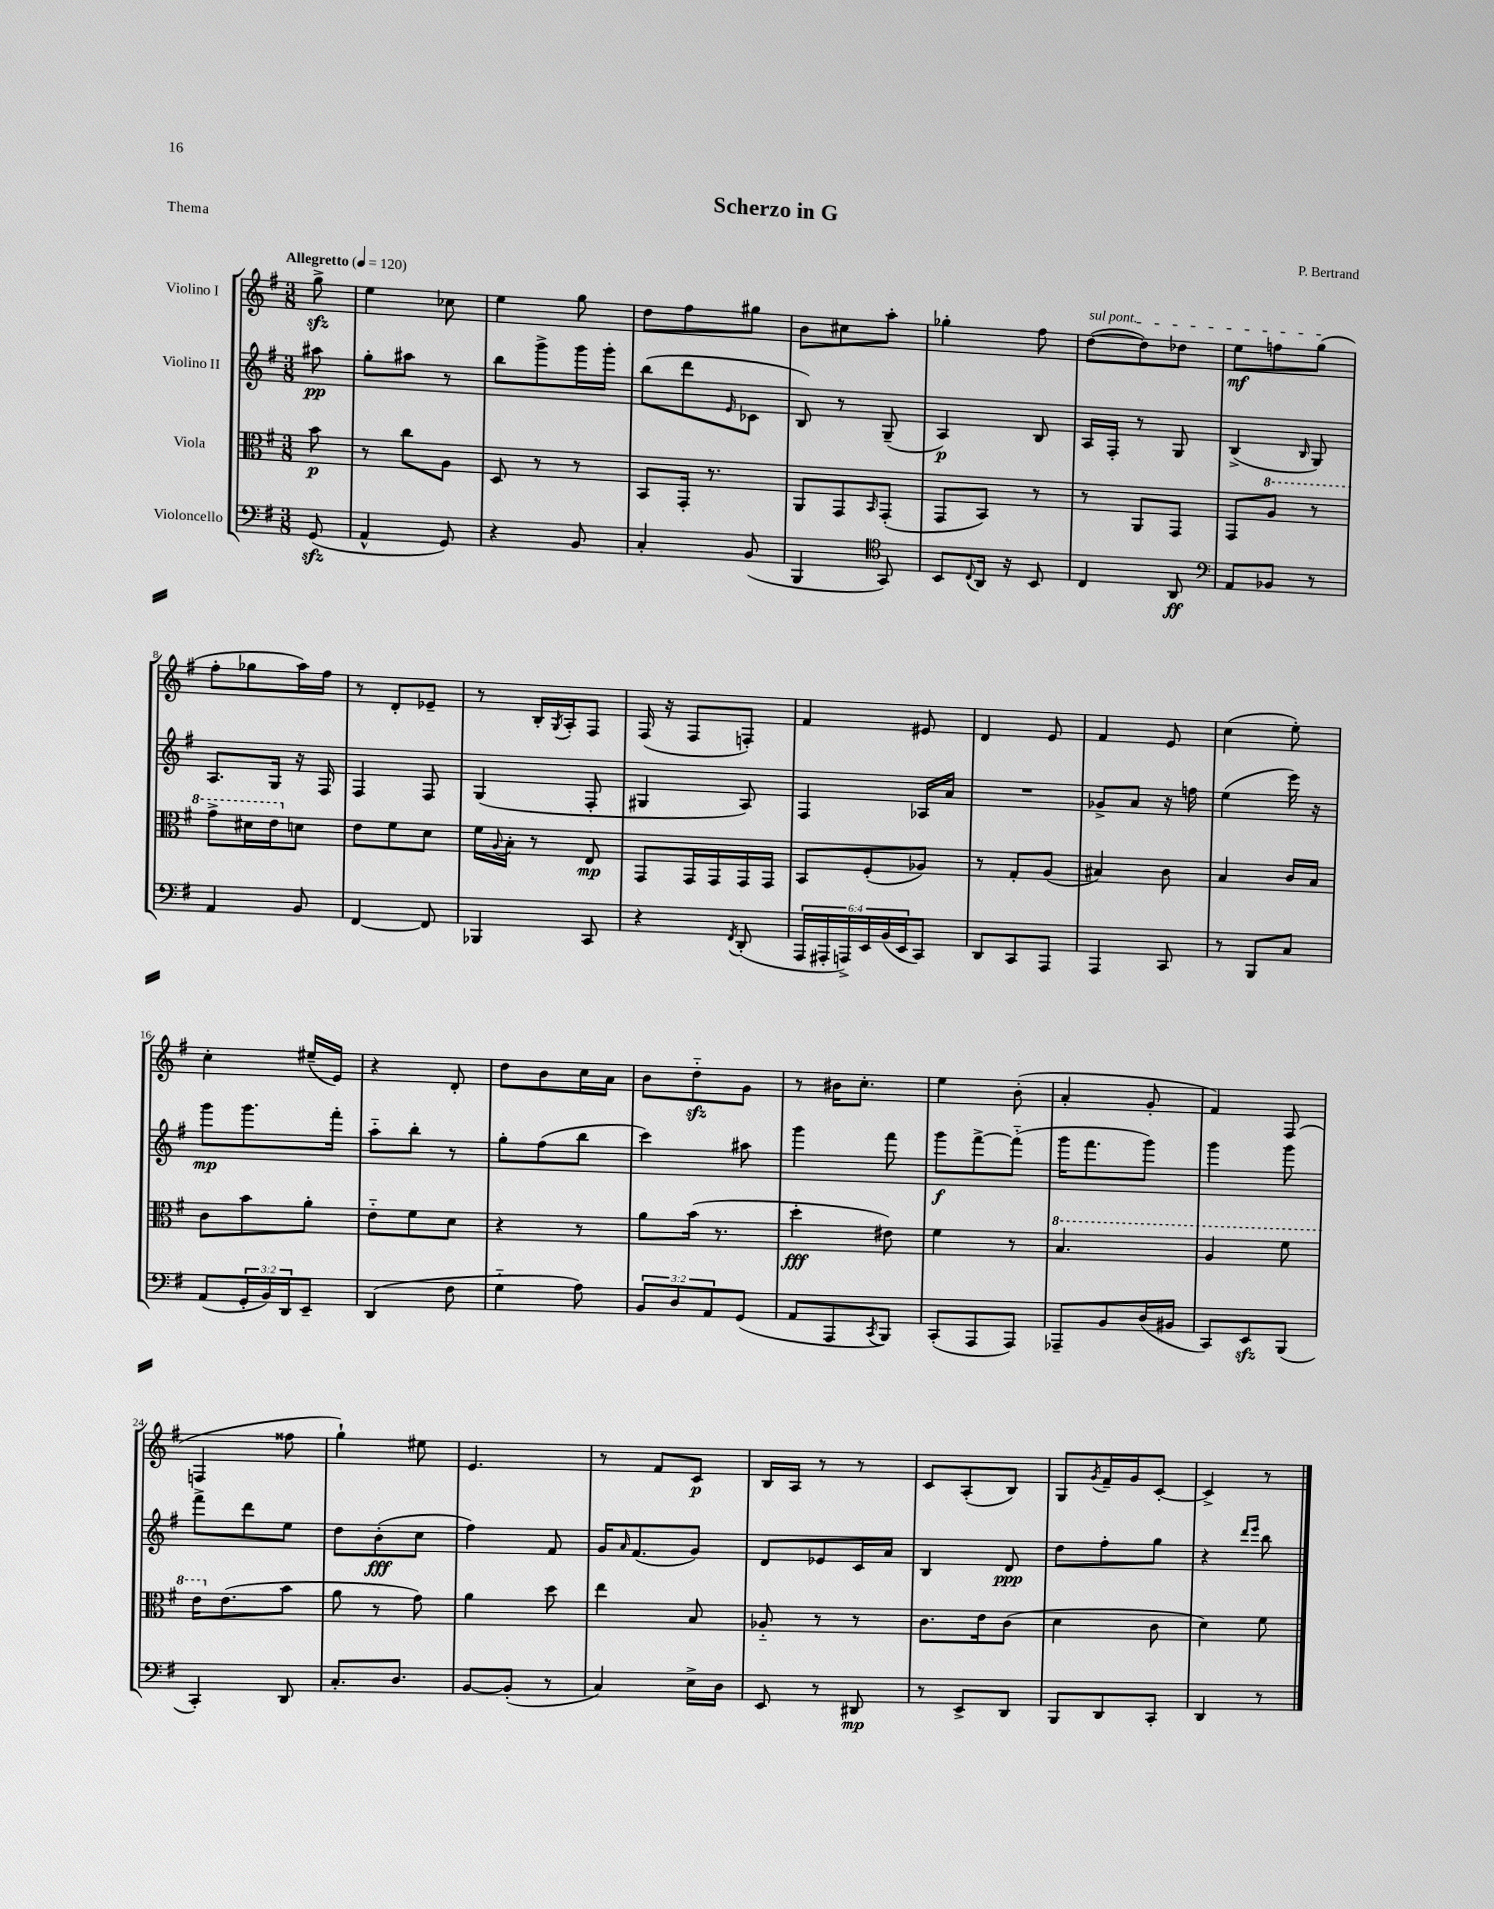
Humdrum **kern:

**kern	**dynam	**kern	**dynam	**kern	**dynam	**kern	**dynam
*part4	*part4	*part3	*part3	*part2	*part2	*part1	*part1
*staff4	*staff4	*staff3	*staff3	*staff2	*staff2	*staff1	*staff1
*I"Violoncello	*	*I"Viola	*	*I"Violino II	*	*I"Violino I	*
*clefF4	*	*clefC3	*	*clefG2	*	*clefG2	*
*k[f#]	*	*k[f#]	*	*k[f#]	*	*k[f#]	*
*M3/8	*	*M3/8	*	*M3/8	*	*M3/8	*
*MM120	*	*MM120	*	*MM120	*	*MM120	*
=	=	=	=	=	=	=	=
!	!	!	!	!	!	!LO:TX:a:B:t=Allegretto	!
(8GGzz/	.	8b\	p	8aa#X\	pp	8ggzz^\	.
=1	=1	=1	=1	=1	=1	=1	=1
4AA^^/	.	8r	.	8gg'\L	.	4ee\	.
.	.	8cc\L	.	8aa#X\J	.	.	.
8GG/)	.	8A\J	.	8r	.	8cc-X\	.
=2	=2	=2	=2	=2	=2	=2	=2
4r	.	8D/	.	8bb\L	.	4ee\	.
.	.	8r	.	8ggg^\	.	.	.
8BB/	.	8r	.	16ggg\L	.	8gg\	.
.	.	.	.	16ggg'\JJ	.	.	.
=3	=3	=3	=3	=3	=3	=3	=3
4C'/	.	8BB/L	.	(8bb\L	.	8dd\L	.
.	.	16GG'/Jk	.	8ddd\	.	8ff#\	.
.	.	8.r	.	.	.	.	.
.	.	.	.	16qqe/	.	.	.
(8BB/	.	.	.	8c-X\J	.	8gg#X\J	.
=4	=4	=4	=4	=4	=4	=4	=4
4BBB/	.	8AA/L	.	8B/)	.	8b\L	.
.	.	8GG/	.	8r	.	8cc#X\	.
*clefC4	*	*	*	*	*	*	*
.	.	16qqBB/	.	.	.	.	.
8GG/)	.	(8GG'/J	.	(8G~/	.	8aa'\J	.
=5	=5	=5	=5	=5	=5	=5	=5
8BB/L	.	8GG/L	.	4A/)	p	4gg-X'\	.
8qqC/	.	.	.	.	.	.	.
16AA/Jk	.	8BB/J)	.	.	.	.	.
16r	.	.	.	.	.	.	.
8BB/	.	8r	.	8B/	.	8ff#\	.
=6	=6	=6	=6	=6	=6	=6	=6
!	!	!	!	!	!	!LO:TX:a:i:t=sul pont.	!
4C/	.	8r	.	16A/LL	.	([8dd\L	.
.	.	.	.	16F#'/JJ	.	.	.
.	.	8AA/L	.	8r	.	8dd\])	.
8AA/	ff	8GG/J	.	8G/	.	8dd-X\J	.
=7	=7	=7	=7	=7	=7	=7	=7
*clefF4	*	*	*	*	*	*	*
8AA/L	.	8GG/L	.	(4B^/	.	8ee\L	mf
*	*	*8va	*	*	*	*	*
8BB-X/J	.	8a/J	.	.	.	8ffn\	.
.	.	.	.	16qqB/	.	.	.
8r	.	8r	.	8G/)	.	(8gg\J	.
!!LO:LB:g=z
=8	=8	=8	=8	=8	=8	=8	=8
4AA/	.	8gg^\L	.	8.A/L	.	8ff#'\L	.
.	.	16dd#X\L	.	.	.	8gg-X\	.
.	.	16ee\J	.	16G/Jk	.	.	.
*	*	*X8va	*	*	*	*	*
8BB/	.	8dn\J	.	16r	.	16aa\L)	.
.	.	.	.	16F#/	.	16ff#\JJ	.
=9	=9	=9	=9	=9	=9	=9	=9
[4FF#/	.	8e\L	.	4F#/	.	8r	.
.	.	8f#\	.	.	.	8d'/L	.
8FF#/]	.	8d\J	.	8F#/	.	8e-X~/J	.
=10	=10	=10	=10	=10	=10	=10	=10
4BBB-X/	.	16f#\LL	.	(4G/	.	8r	.
.	.	8qqA/	.	.	.	.	.
.	.	16B'\JJ	.	.	.	.	.
.	.	8r	.	.	.	16B'/LL	.
.	.	.	.	.	.	8qG/	.
.	.	.	.	.	.	16A'/J	.
8CC/	.	8E/	mp	8F#'/	.	8F#/J	.
=11	=11	=11	=11	=11	=11	=11	=11
4r	.	8GG/L	.	4G#X/	.	(16F#/	.
.	.	.	.	.	.	16r	.
.	.	16GG/L	.	.	.	8F#/L	.
.	.	16GG/	.	.	.	.	.
8qFF#/	.	.	.	.	.	.	.
(8DD'/	.	16GG/	.	8A/)	.	8Fn'/J)	.
.	.	16GG/JJ	.	.	.	.	.
=12	=12	=12	=12	=12	=12	=12	=12
24AAA/LL	.	8BB/L	.	4F#/	.	4f#/	.
24AAA#X'/	.	.	.	.	.	.	.
24AAAn^/)	.	.	.	.	.	.	.
24EE/	.	(8F#'/	.	.	.	.	.
(24BB/	.	.	.	.	.	.	.
24EE/J	.	.	.	.	.	.	.
8CC/J)	.	8A-X/J)	.	16A-X/LL	.	8e#X/	.
.	.	.	.	16a/JJ	.	.	.
=13	=13	=13	=13	=13	=13	=13	=13
8DD/L	.	8r	.	4.r	.	4d/	.
8CC/	.	8G'/L	.	.	.	.	.
8AAA/J	.	(8A/J	.	.	.	8e/	.
=14	=14	=14	=14	=14	=14	=14	=14
4AAA/	.	4B#X/)	.	8g-X^/L	.	4f#/	.
.	.	.	.	8a/J	.	.	.
8CC/	.	8c\	.	16r	.	8e/	.
.	.	.	.	16ffn\	.	.	.
=15	=15	=15	=15	=15	=15	=15	=15
8r	.	4B/	.	(4ee\	.	(4cc\	.
8BBB/L	.	.	.	.	.	.	.
8C/J	.	16c/LL	.	16eee\)	.	8ee'\)	.
.	.	16B/JJ	.	16r	.	.	.
!!LO:LB:g=z
=16	=16	=16	=16	=16	=16	=16	=16
(8AA/L	.	8c\L	.	8ggg\L	mp	4cc'\	.
24GG'/L	.	8b\	.	8.ggg\	.	.	.
24BB/)	.	.	.	.	.	.	.
24DD/J	.	.	.	.	.	.	.
8EE~/J	.	8a'\J	.	.	.	(16ee#X~/LL	.
.	.	.	.	16fff#'\Jk	.	16e/JJ)	.
=17	=17	=17	=17	=17	=17	=17	=17
(4DD/	.	8e\L	.	8aa\L	.	4r	.
.	.	8f#\	.	8bb'\J	.	.	.
8F#\	.	8d\J	.	8r	.	8d'/	.
=18	=18	=18	=18	=18	=18	=18	=18
4G\	.	4r	.	8gg'\L	.	8dd\L	.
.	.	.	.	(8ff#\	.	8b\	.
8A\)	.	8r	.	8bb\J	.	16cc\L	.
.	.	.	.	.	.	16a\JJ	.
=19	=19	=19	=19	=19	=19	=19	=19
12BB/L	.	8a\L	.	4ccc\)	.	8b\L	.
12D/	.	.	.	.	.	.	.
.	.	(16b\Jk	.	.	.	8ddzz\	.
12AA/	.	.	.	.	.	.	.
.	.	8.r	.	.	.	.	.
(8GG/J	.	.	.	8aa#X\	.	8g\J	.
=20	=20	=20	=20	=20	=20	=20	=20
8AA/L	.	4dd'\	fff	4ggg\	.	8r	.
8AAA/	.	.	.	.	.	16b#X\KL	.
.	.	.	.	.	.	8.cc'\J	.
8qCC/	.	.	.	.	.	.	.
8BBB/J)	.	8e#X\)	.	8fff#\	.	.	.
=21	=21	=21	=21	=21	=21	=21	=21
(8CC'/L	.	4f#\	.	8ggg\L	f	4ee\	.
8AAA/	.	.	.	[8fff#^\	.	.	.
8AAA/J)	.	8r	.	(8fff#\J]	.	(8b'\	.
=22	=22	=22	=22	=22	=22	=22	=22
*	*	*8va	*	*	*	*	*
8AAA-X~/L	.	4.b/	.	16ggg\KL	.	4a'/	.
.	.	.	.	8.fff#\	.	.	.
8BB/	.	.	.	.	.	.	.
(16D/L	.	.	.	8ggg\J)	.	8g'/	.
16BB#X/JJ	.	.	.	.	.	.	.
=23	=23	=23	=23	=23	=23	=23	=23
8CC/L)	.	4a/	.	4ggg\	.	4f#/)	.
8EEzz/	.	.	.	.	.	.	.
(8BBB/J	.	8ff#\	.	8ggg\	.	(8F#/	.
!!LO:LB:g=z
=24	=24	=24	=24	=24	=24	=24	=24
4CC'/)	.	16ee\KL	.	8fff#^\L	.	4Fn/	.
*	*	*X8va	*	*	*	*	*
.	.	(8.e\	.	.	.	.	.
.	.	.	.	8ddd\	.	.	.
8DD/	.	8b\J	.	8ee\J	.	8ff##X\	.
=25	=25	=25	=25	=25	=25	=25	=25
8.C'/L	.	8a\	.	8dd\L	.	4gg`\)	.
.	.	8r	.	(8b'\	fff	.	.
8.D/J	.	.	.	.	.	.	.
.	.	8g\)	.	8cc\J	.	8ee#X\	.
=26	=26	=26	=26	=26	=26	=26	=26
[8BB/L	.	4a\	.	4ff#\)	.	4.e/	.
(8BB'/J]	.	.	.	.	.	.	.
8r	.	8dd\	.	8f#/	.	.	.
=27	=27	=27	=27	=27	=27	=27	=27
4C/)	.	4ee\	.	16g/KL	.	8r	.
.	.	.	.	16qqa/	.	.	.
.	.	.	.	(8.f#/	.	.	.
.	.	.	.	.	.	8f#/L	.
16E^\LL	.	8B/	.	8g/J)	.	8c/J	p
16D\JJ	.	.	.	.	.	.	.
=28	=28	=28	=28	=28	=28	=28	=28
8EE/	.	8A-X/	.	8d/L	.	16B/LL	.
.	.	.	.	.	.	16A/JJ	.
8r	.	8r	.	8e-X/	.	8r	.
8DD#X/	mp	8r	.	16c/L	.	8r	.
.	.	.	.	16a/JJ	.	.	.
=29	=29	=29	=29	=29	=29	=29	=29
8r	.	8.c\L	.	4B/	.	8c/L	.
8EE^/L	.	.	.	.	.	(8A'/	.
.	.	16e\k	.	.	.	.	.
8DD/J	.	(8c\J	.	8d/	ppp	8B/J)	.
=30	=30	=30	=30	=30	=30	=30	=30
8BBB/L	.	4d\	.	8dd\L	.	8G/L	.
.	.	.	.	.	.	8qg/	.
8DD/	.	.	.	8ff#'\	.	16f#~/L	.
.	.	.	.	.	.	16g/J	.
8CC'/J	.	8c\	.	8gg\J	.	[8c'/J	.
=31	=31	=31	=31	=31	=31	=31	=31
4DD/	.	4d\)	.	4r	.	4c^/]	.
.	.	.	.	16qqddd/LL	.	.	.
.	.	.	.	16qqeee/JJ	.	.	.
8r	.	8f#\	.	8bb\	.	8r	.
==	==	==	==	==	==	==	==
*-	*-	*-	*-	*-	*-	*-	*-
